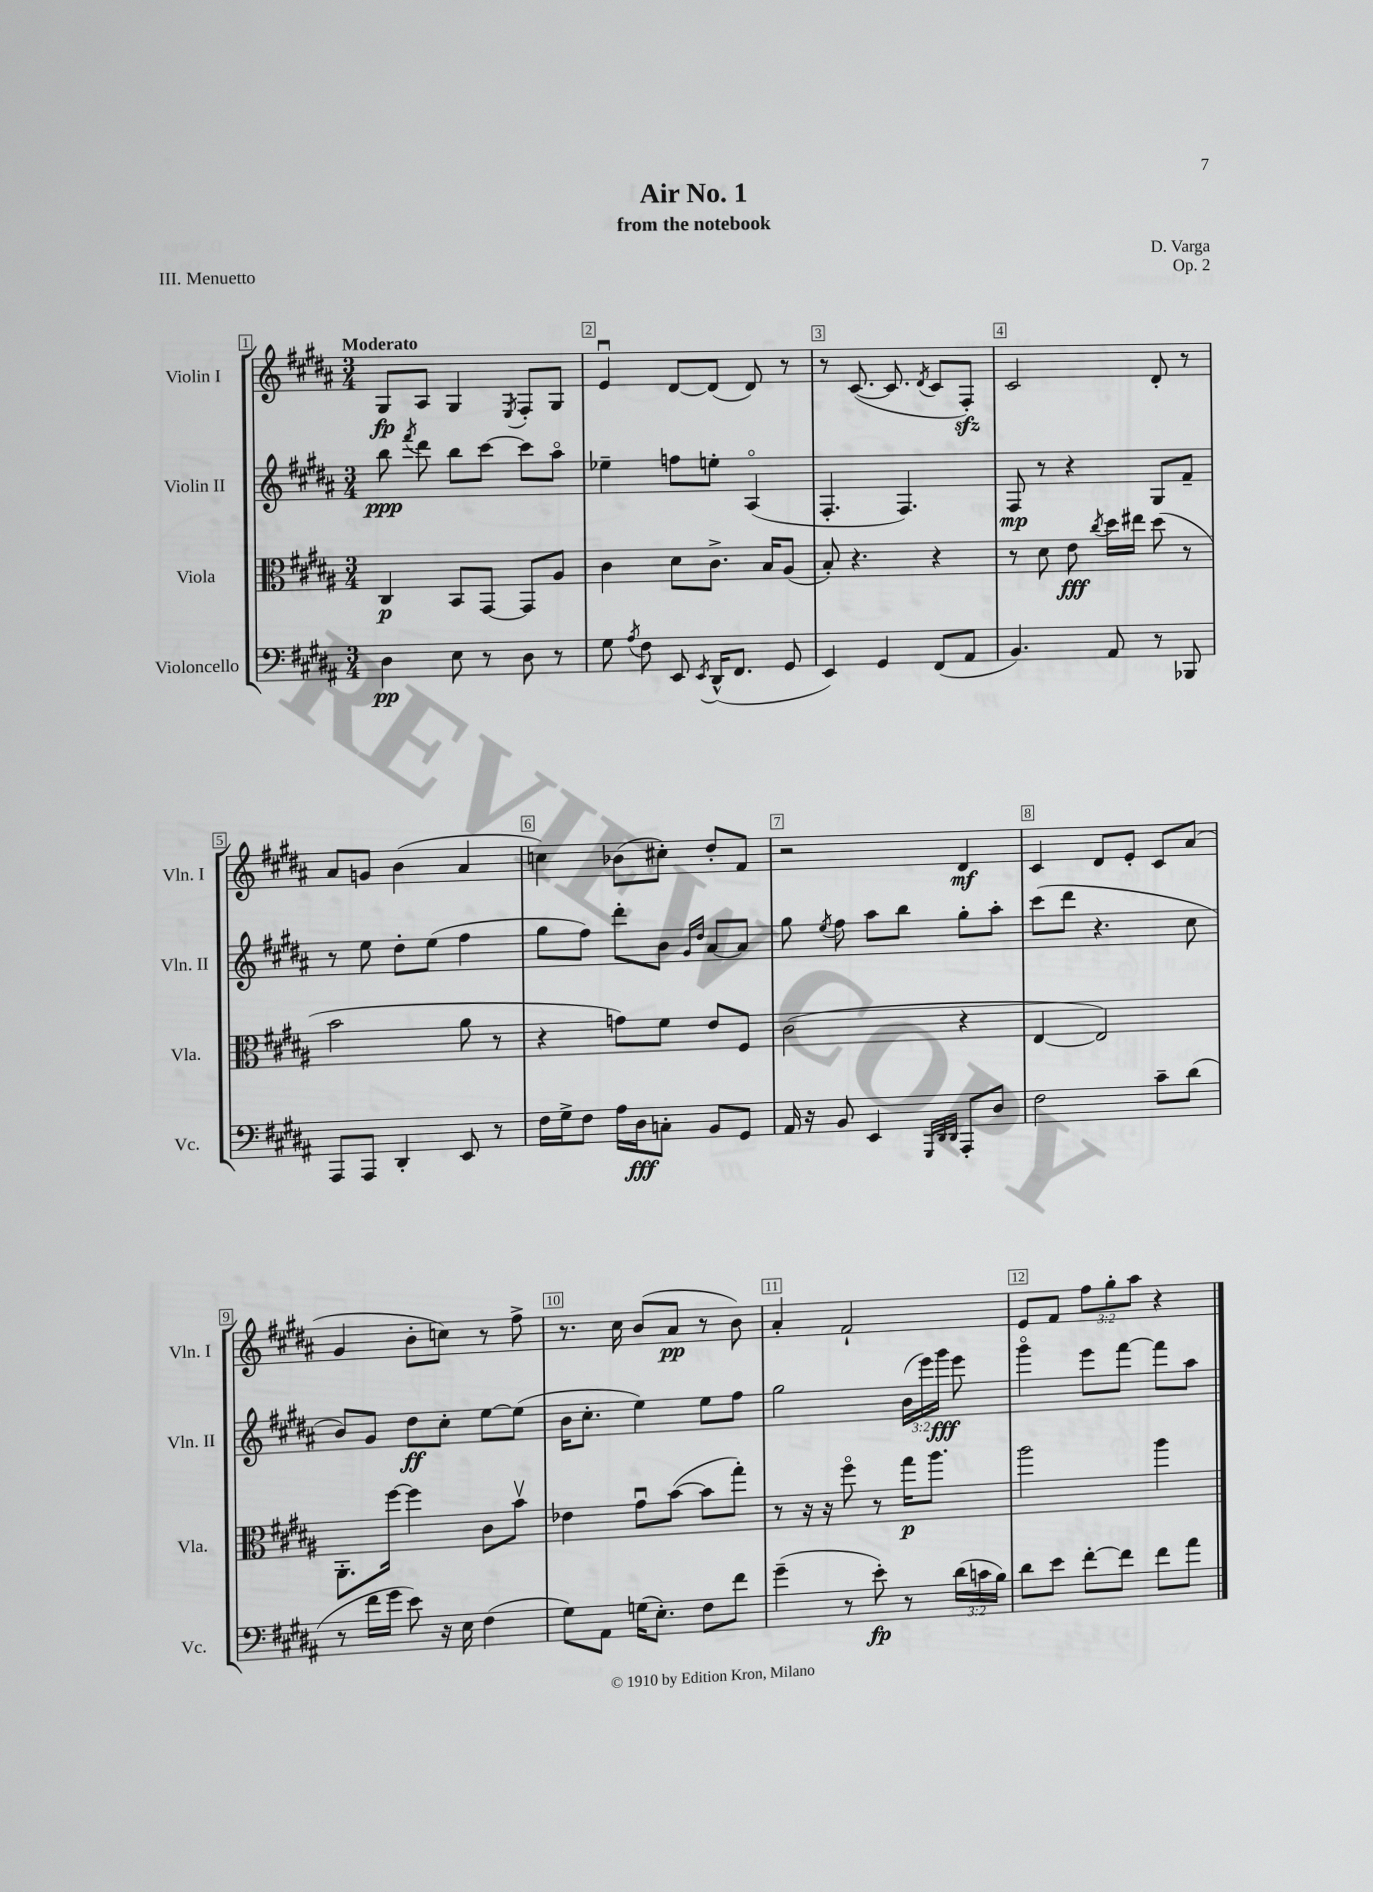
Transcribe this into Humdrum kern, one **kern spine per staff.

**kern	**kern	**kern	**kern
*staff4	*staff3	*staff2	*staff1
*clefF4	*clefC3	*clefG2	*clefG2
*k[f#c#g#d#a#]	*k[f#c#g#d#a#]	*k[f#c#g#d#a#]	*k[f#c#g#d#a#]
*M3/4	*M3/4	*M3/4	*M3/4
4D#\	4C#/	8bb\	8G#/L
.	.	8qfff#/	.
.	.	8ddd#\	8A#/J
8E\	8BB/L	8bb\L	4G#/
8r	[8GG#/J	[8ccc#\J	.
.	.	.	8qE/
8D#\	8GG#/]L	8ccc#\]L	8F#'/L
8r	8A#/J	8aa#o\J	8G#/J
=	=	=	=
8G#\	4c#\	4ee-~\	4eu/
8qA#/	.	.	.
8F#\	.	.	.
8EE/	8d#\L	8ff\L	[8d#/L
8qEE/	.	.	.
(16DD#^^/LK	8.c#^\J	8ee'\J	(8d#/]J
8.FF#/J	.	.	.
.	.	(4A#o/	8d#/)
.	16B/LK	.	.
8GG#/	(8A#/J	.	8r
=	=	=	=
4EE/)	8B'/)	4.F#'/	8r
.	4.r	.	([8.c#/
4GG#/	.	.	.
.	.	.	8.c#/]
.	.	4.F#/)	.
.	.	.	8qd#/
(8FF#/L	4r	.	8c#/L
8AA#/J	.	.	8F#'/J)
=	=	=	=
4.BB/)	8r	8F#/	2c#/
.	8d#\	8r	.
.	8e\	4r	.
.	8qcc#/	.	.
8AA#/	16dd#\LL	.	.
.	16ee#\JJ	.	.
8r	(8dd#\	8G#/L	8d#'/
8BBB-/	8r	8f#~/J	8r
=	=	=	=
8AAA#/L	2b\	8r	8a#/L
8AAA#/J	.	8ee\	8g/J
4DD#'/	.	8dd#'\L	(4b\
.	.	(8ee\J	.
8EE/	8a#\	4ff#\	4a#/
8r	8r	.	.
=	=	=	=
16F#\LL	4r	8gg#\L	4cc\)
16G#^\J	.	.	.
8F#\J	.	8ff#\J)	.
16A#\LL	8g\L)	8ddd#'\L	(8b-\L
16D#\J	.	.	.
8C'\J	8f#\J	8b\J	8cc#'\J)
.	.	16qqg#/LL	.
.	.	16qqdd#/JJ	.
8BB/L	8e/L	[8a#/L	8dd#'/L
8GG#/J	8F#/J	8a#/]J	8f#/J
=	=	=	=
16AA#/	(2c#\	8gg#\	2r
16r	.	.	.
.	.	8qee/	.
8BB/	.	8ff#\	.
4EE/	.	8aa#\L	.
.	.	8bb\J	.
32qqGGG#/LLL	.	.	.
32qqDD#/	.	.	.
32qqDD#/JJJ	.	.	.
8AAA#'/L	4r	8gg#'\L	4d#/
8D#/J	.	8aa#'\J	.
=	=	=	=
2F#\	[4E/	(8ccc#\L	4c#/
.	.	8ddd#\J	.
.	2E/])	4.r	8d#/L
.	.	.	8e'/J
8c#~\L	.	.	8c#/L
(8d#\J	.	8cc#\	(8a#/J
=	=	=	=
8r	8.AA#'\L	8b/L)	4g#/
16f#\LL	.	8g#/J	.
16g#\JJ	[16ff#\Jk	.	.
8e\)	4ff#\]	8dd#\L	8b'\L
16r	.	8cc#'\J	8cc\J)
16E\	.	.	.
(4F#\	8c#\L	[8ee\L	8r
.	8bv\J	(8ee\]J	8ff#^\
=	=	=	=
8G#\L)	4e-\	16b\LK	8.r
.	.	8.cc#'\J	.
8AA#\J	.	.	.
.	.	.	16cc#\
(16G\LK	8g#u\L	4ee\)	(8b/L
8.E'\J)	.	.	.
.	([8b\J	.	8a#/J
8F#\L	8b\]L	8ee\L	8r
8f#\J	8gg#'\J)	8ff#\J	8b\)
=	=	=	=
(4g#~\	8r	2gg#\	4a#'/
.	16r	.	.
.	16r	.	.
8r	8ff#o\	.	2f#`/
8e'\)	8r	.	.
8r	16gg#\LK	(24b\LL	.
.	.	24eee\)	.
.	8.aa#\J	.	.
.	.	24ggg#\JJ	.
(24d#\LL	.	8eee\	.
24c\	.	.	.
24B\JJ)	.	.	.
=	=	=	=
8d#\L	2aa#\	4ggg#o\	8e/L
8e\J	.	.	8f#/J
[8f#'\L	.	8eee\L	12ff#\L
.	.	.	12gg#'\
8f#\]J	.	[8fff#\J	.
.	.	.	12aa#\J
8f#\L	4aa#\	8fff#\]L	4r
8a#\J	.	8aa#\J	.
==	==	==	==
*-	*-	*-	*-
